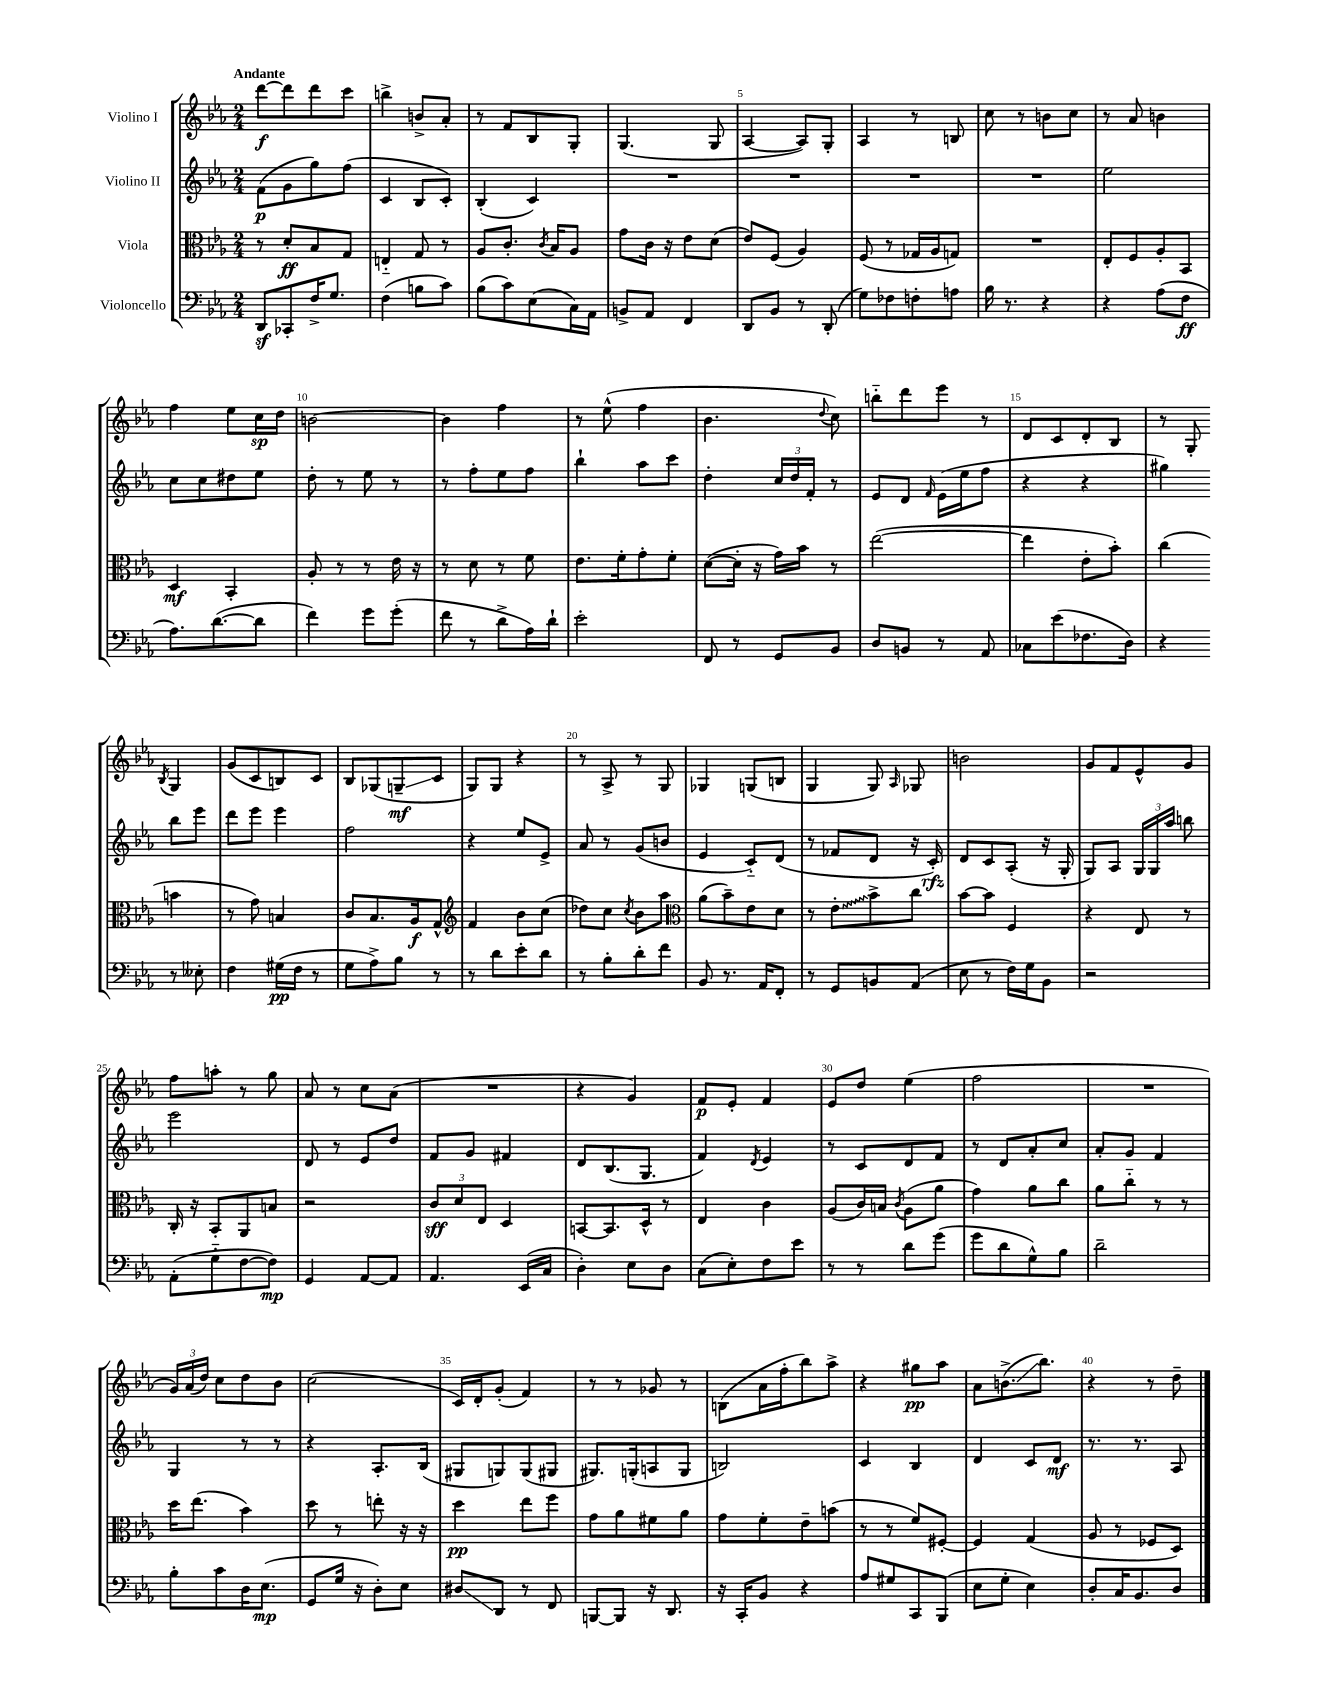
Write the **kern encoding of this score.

**kern	**kern	**kern	**kern
*staff4	*staff3	*staff2	*staff1
*clefF4	*clefC3	*clefG2	*clefG2
*k[b-e-a-]	*k[b-e-a-]	*k[b-e-a-]	*k[b-e-a-]
*M2/4	*M2/4	*M2/4	*M2/4
8DD	8r	(8f	[8ddd
8CC-'	8d'	8g	8ddd]
16F^	8B-	8gg)	8ddd
8.G	.	.	.
.	8G	(8ff	8ccc
=	=	=	=
(4F	4E'~	4c	4bb^
8B	8G	8B-	8b^
8c)	8r	8c')	8a-'
=	=	=	=
(8B-	8A-	(4B-'	8r
8c)	8.c'	.	8f
(8E-	.	4c)	8B-
.	8qc	.	.
.	16B-	.	.
16C)	8A-	.	8G'
16AA-	.	.	.
=	=	=	=
8BB^	8g	2r	(4.G
8AA-	16c	.	.
.	16r	.	.
4FF	8e-	.	.
.	(8d	.	8G
=	=	=	=
8DD	8e-)	2r	[4A-
8BB-	(8F	.	.
8r	4A-)	.	8A-])
(8DD'	.	.	8G'
=	=	=	=
8G)	(8F	2r	4A-
8F-	8r	.	.
8F'	16G-	.	8r
.	16A-	.	.
8A	8G)	.	8B
=	=	=	=
16B-	2r	2r	8cc
8.r	.	.	.
.	.	.	8r
4r	.	.	8b
.	.	.	8cc
=	=	=	=
4r	8E-'	2ee-	8r
.	8F	.	8a-
(8A-	8A-'	.	4b
8F	8BB-	.	.
=	=	=	=
8.A-)	4D	8cc	4ff
.	.	8cc	.
([8.d	.	.	.
.	4BB-'	8dd#	8ee-
8d]	.	8ee-	16cc
.	.	.	16dd
=	=	=	=
4f)	8A-'	8dd'	[2b
.	8r	8r	.
8g	8r	8ee-	.
(8g'	16e-	8r	.
.	16r	.	.
=	=	=	=
8f	8r	8r	4b]
8r	8d	8ff'	.
8d^	8r	8ee-	4ff
16A-)	8f	8ff	.
16d`	.	.	.
=	=	=	=
2e-'	8.e-	4bb-`	8r
.	.	.	(8ee-^^
.	16f'	.	.
.	8g'	8aa-	4ff
.	8f'	8ccc	.
=	=	=	=
8FF	([8d	4dd'	4.b-
8r	16d']	.	.
.	16r	.	.
8GG	16g)	24cc	.
.	.	24dd	.
.	16b-	.	.
.	.	24f'	.
.	.	.	8qqdd
8BB-	8r	8r	8cc)
=	=	=	=
8D	([2ee-	8e-	8bb'~
8BB	.	8d	8ddd
.	.	16qqf	.
8r	.	(16e-	8eee-
.	.	16ee-	.
8AA-	.	8ff	8r
=	=	=	=
8C-	4ee-]	4r	8d
(8e-	.	.	8c
8.F-	8e-'	4r	8d'
.	8b-')	.	8B-
16D)	.	.	.
=	=	=	=
4r	(4cc	4gg#)	8r
.	.	.	8G'
.	.	.	8qB-
8r	4b	8bb-	4G
8E--'	.	8eee-	.
=	=	=	=
4F	8r	8ddd	(8g
.	8g)	8eee-	8c
(16G#	4B	4eee-	8B)
16F	.	.	.
8r	.	.	8c
=	=	=	=
8G	8c	2ff	8B-
8A-^)	8.B-	.	(8G-
8B-	.	.	8G~
.	16A-	.	.
8r	8G^^	.	8c
=	=	=	=
*	*clefG2	*	*
8r	4f	4r	8G)
8d	.	.	8G
8e-'	8b-	8ee-	4r
8d	(8cc	8e-^	.
=	=	=	=
8r	8dd-)	8a-	8r
8B-'	8cc	8r	8A-^
.	8qcc	.	.
8d'	8b-	(8g	8r
8f	8aa-	8b	8G
=	=	=	=
*	*clefC3	*	*
8BB-	(8a-	4e-	4G-
8.r	8b-~)	.	.
.	8e-	8c'~)	(8G
16AA-	.	.	.
8FF'	8d	(8d	8B
=	=	=	=
8r	8r	8r	4G
8GG	8e-'	8f-	.
8BB	8b-^	8d	8G)
.	.	.	16qqA-
(8AA-	8cc	16r	8G-
.	.	16c')	.
=	=	=	=
8E-	[8b-	8d	2b
8r	8b-]	8c	.
16F)	4F	(8A-'	.
16G	.	.	.
8BB-	.	16r	.
.	.	16G'	.
=	=	=	=
2r	4r	8G)	8g
.	.	8A-	8f
.	8E-	24G	8e-^^
.	.	24G	.
.	.	24aa-	.
.	8r	8bb	8g
=	=	=	=
(8AA-'	16C'	2eee-	8ff
.	16r	.	.
8G'~	8BB-'	.	8aa'
[8F	8AA-	.	8r
8F])	8B	.	8gg
=	=	=	=
4GG	2r	8d	8a-
.	.	8r	8r
[8AA-	.	8e-	8cc
8AA-]	.	8dd	(8a-
=	=	=	=
4.AA-	12c	8f	2r
.	12d	.	.
.	.	8g	.
.	12E-	.	.
.	4D	4f#	.
(16EE-	.	.	.
16C	.	.	.
=	=	=	=
4D')	[8BB	8d	4r
.	8.BB]	(8.B-	.
8E-	.	.	4g)
.	16D^^	8.G	.
8D	8r	.	.
=	=	=	=
(8C	4E-	4f)	8f
8E-')	.	.	8e-'
.	.	8qd	.
8F	4c	4e-	4f
8e-	.	.	.
=	=	=	=
8r	(8A-	8r	8e-
8r	16c)	8c	8dd
.	16B	.	.
.	8qc	.	.
8d	(8A-	8d	(4ee-
(8g	8a-	8f	.
=	=	=	=
8g	4g)	8r	2ff
8d	.	8d	.
8G^^)	8a-	8a-'	.
8B-	8cc	8cc	.
=	=	=	=
2d~	8a-	8a-'	2r
.	8cc'~	8g	.
.	8r	4f	.
.	8r	.	.
=	=	=	=
8B-'	16dd	4G	24g)
.	.	.	(24a-
.	(8.ee-	.	.
.	.	.	24dd)
8c	.	.	8cc
16D	4b-)	8r	8dd
(8.E-	.	.	.
.	.	8r	8b-
=	=	=	=
8GG	8dd	4r	(2cc
16G	8r	.	.
16r	.	.	.
8D')	8ee'	8.A-'	.
8E-	16r	.	.
.	16r	(16B-	.
=	=	=	=
8D#	4dd	8G#	16c)
.	.	.	16d'
8DD	.	8G)	(8g'
8r	8ee-	(8G	4f)
8FF	8ff	8G#	.
=	=	=	=
[8BBB	8g	8.G#)	8r
8BBB]	8a-	.	8r
.	.	(16G'	.
16r	8f#	8A	8g-
8.DD	.	.	.
.	8a-	8G	8r
=	=	=	=
16r	8g	2B)	(8B
16CC'	.	.	.
8BB-	8f'	.	16a-
.	.	.	16ff'
4r	8e-~	.	8bb-)
.	(8b	.	8aa-^
=	=	=	=
8A-	8r	4c	4r
8G#	8r	.	.
8CC	8f)	4B-	8gg#
(8BBB-	[8F#'	.	8aa-
=	=	=	=
8E-	4F#]	4d	8a-
8G'	.	.	(8.b^
4E-)	(4G	8c	.
.	.	.	8.bb-)
.	.	8d	.
=	=	=	=
8D'	8A-	8.r	4r
16C	8r	.	.
8.BB-	.	8.r	.
.	8F-	.	8r
8D	8D)	8A-	8dd~
==	==	==	==
*-	*-	*-	*-
